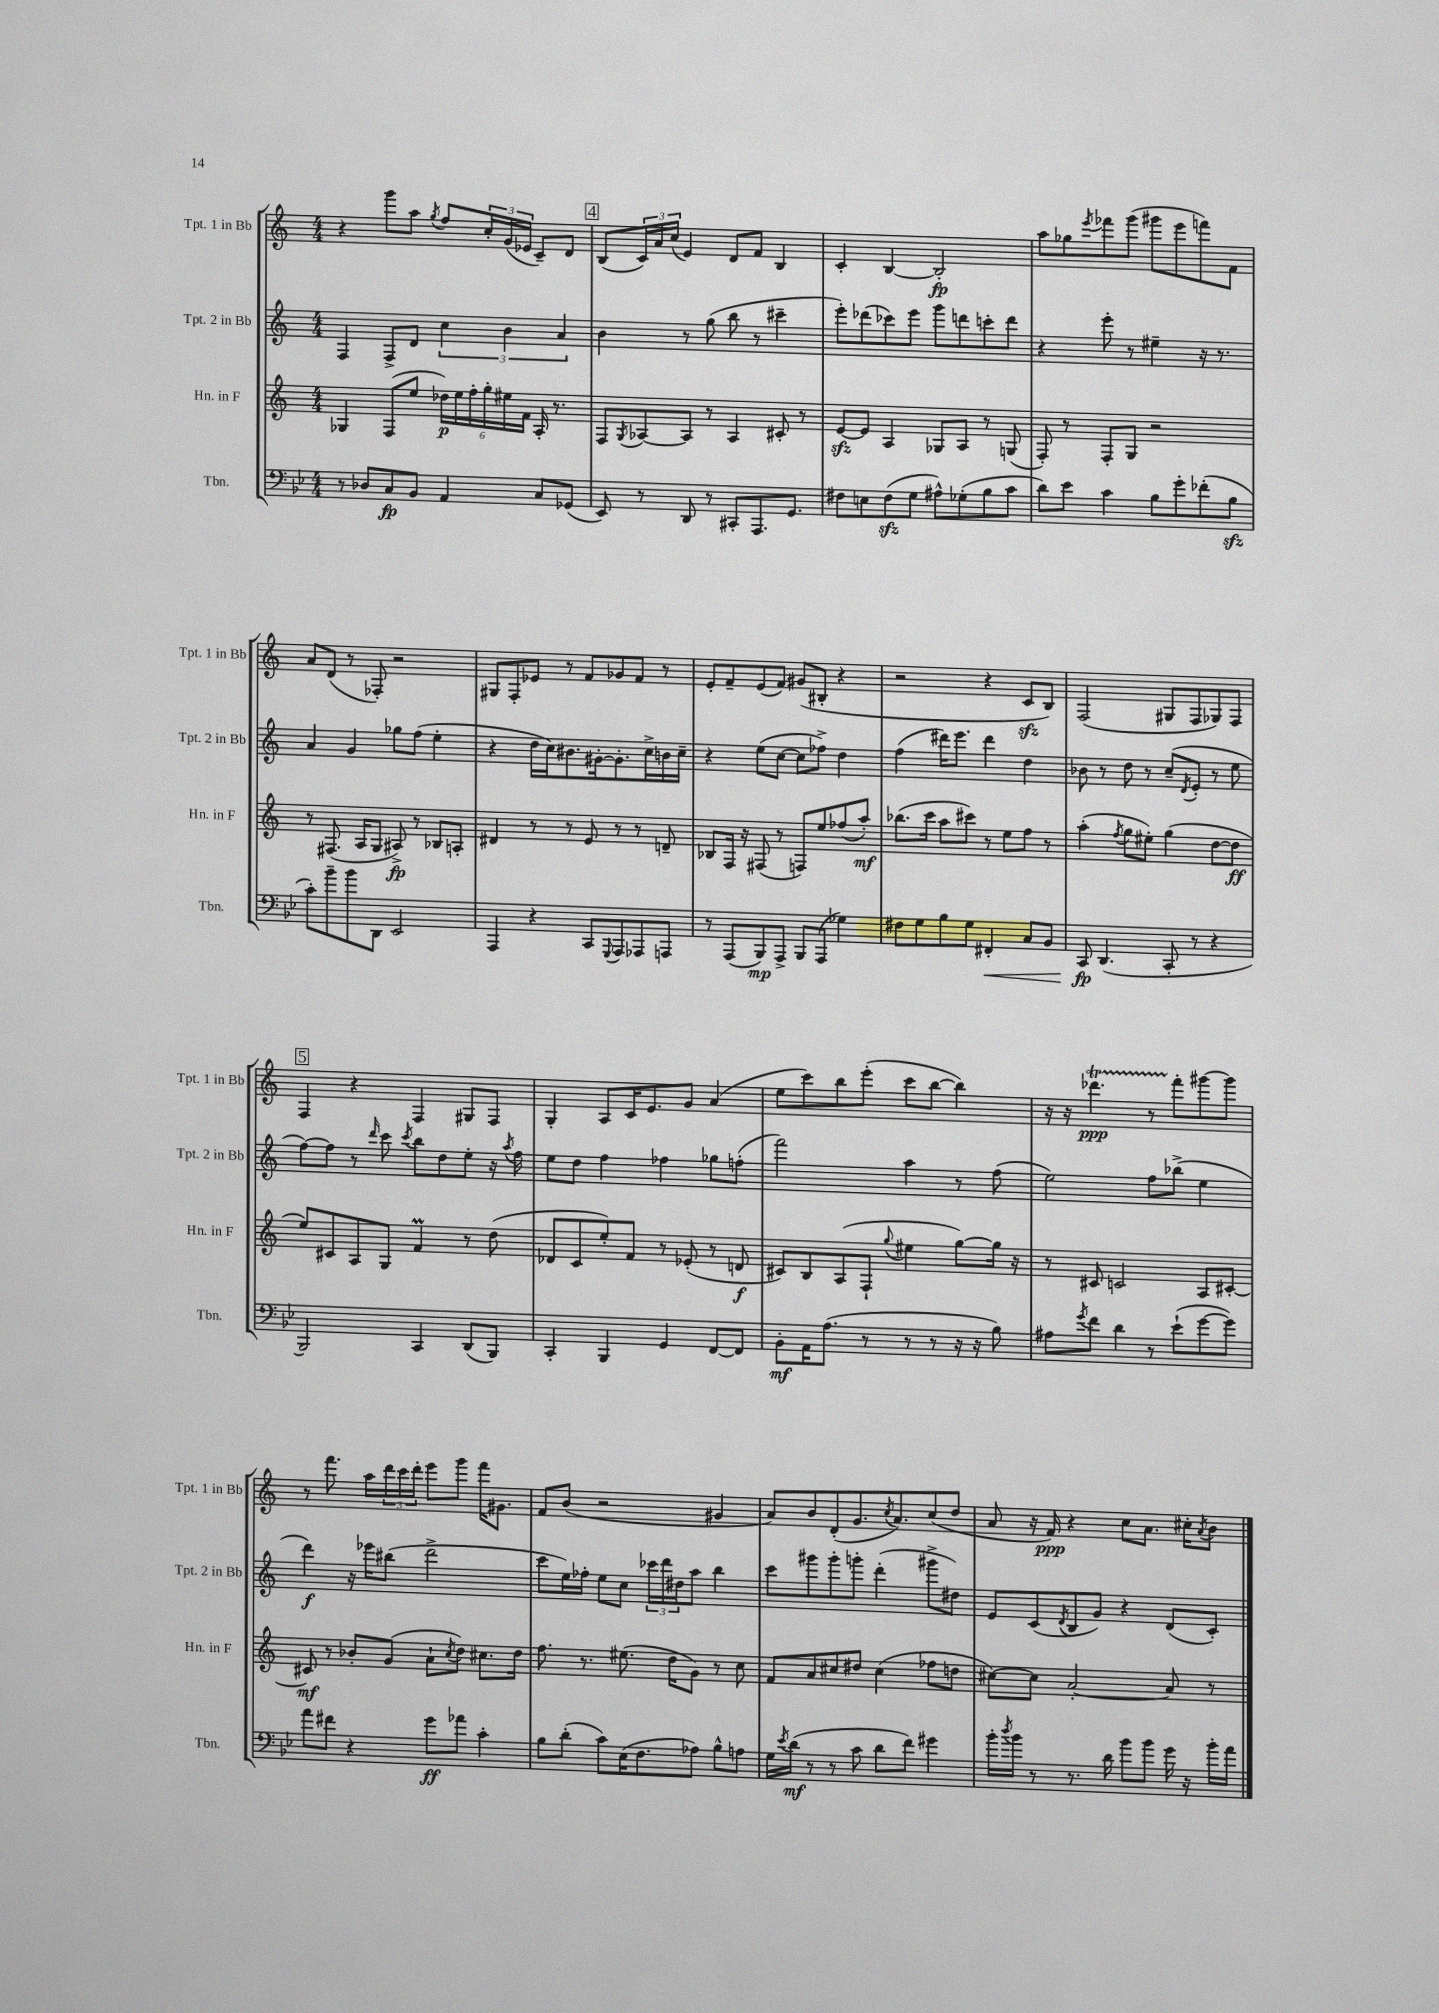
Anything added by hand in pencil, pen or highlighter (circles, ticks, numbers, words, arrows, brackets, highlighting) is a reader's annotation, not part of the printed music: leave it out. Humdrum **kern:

**kern	**dynam	**kern	**dynam	**kern	**dynam	**kern	**dynam
*part4	*part4	*part3	*part3	*part2	*part2	*part1	*part1
*staff4	*staff4	*staff3	*staff3	*staff2	*staff2	*staff1	*staff1
*I"Tbn.	*	*I"Hn. in F	*	*I"Tpt. 2 in Bb	*	*I"Tpt. 1 in Bb	*
*I'Tbn.	*	*I'Hn. in F	*	*I'Tpt. 2 in Bb	*	*I'Tpt. 1 in Bb	*
*clefF4	*	*clefG2	*	*clefG2	*	*clefG2	*
*k[b-e-]	*	*k[]	*	*k[]	*	*k[]	*
*M4/4	*	*M4/4	*	*M4/4	*	*M4/4	*
=23	=23	=23	=23	=23	=23	=23	=23
8r	.	4G-X/	.	4F/	.	4r	.
8D-X/L	.	.	.	.	.	.	.
8C/	fp	(8F/L	.	8F^/L	.	8ggg\L	.
8BB-/J	.	8ee/J	.	8d/J	.	8aa\J	.
.	.	.	.	.	.	8qgg/	.
4AA/	.	24dd-X\LL)	p	6cc\	.	8ff/L	.
.	.	24ee\	.	.	.	.	.
.	.	24ff'\	.	.	.	.	.
.	.	24gg'\	.	.	.	24cc'/L	.
.	.	24ee#X\	.	6b\	.	(24g/	.
.	.	24f\JJ	.	.	.	24e-X/JJ	.
8C/L	.	16A'/	.	.	.	8c~/L)	.
.	.	8.r	.	.	.	.	.
.	.	.	.	6a/	.	.	.
(8GG-X/J	.	.	.	.	.	8d/J	.
!!LO:REH:place=s1:t=4
=24	=24	=24	=24	=24	=24	=24	=24
8EE-/)	.	8F/L	.	4b\	.	(8B/L	.
.	.	8qG/	.	.	.	.	.
8r	.	[8A-X/	.	.	.	24c/L)	.
.	.	.	.	.	.	24a/	.
.	.	.	.	.	.	(24cc/JJ	.
8DD/	.	8A-/J]	.	8r	.	4e/)	.
8r	.	8r	.	(8gg\	.	.	.
8CC#X'/L	.	4A-/	.	8bb\	.	8d/L	.
8.AAA/	.	.	.	8r	.	8f/J	.
.	.	8c#X'/	.	4ccc#X~\	.	4B/	.
8.GG/J	.	.	.	.	.	.	.
.	.	8r	.	.	.	.	.
=25	=25	=25	=25	=25	=25	=25	=25
8F#X\L	.	[8ezz/L	.	8eee'\L)	.	4c'/	.
8En\	.	8e/J]	.	(8ddd-X\	.	.	.
(8F#zz\	.	4A/	.	8ccc-X\)	.	[4B/	.
8G\J	.	.	.	8eee\J	.	.	.
8A#X^^\L)	.	8G-X/L	.	8ggg\L	.	2B'/]	fp
(8G-X'\	.	8A/J	.	8dddn\	.	.	.
8B-\	.	8r	.	8cccn'\	.	.	.
8c\J	.	(8Gn/	.	8ddd\J	.	.	.
=26	=26	=26	=26	=26	=26	=26	=26
8d\L)	.	8F'/)	.	4r	.	8aa\L	.
8e-\J	.	8r	.	.	.	8gg-X\	.
.	.	.	.	.	.	8qeee/	.
4c\	.	8F'/L	.	8eee'\	.	8fff-X\	.
.	.	8G/J	.	8r	.	(8ggg\J	.
8B-\L	.	2r	.	4ee#X~\	.	8ggg#X\L	.
8g'\	.	.	.	.	.	8eee\	.
(8f-X'\	.	.	.	16r	.	8fffn\)	.
.	.	.	.	8.r	.	.	.
8B-zz\J	.	.	.	.	.	8f\J	.
!!LO:LB:g=z
=27	=27	=27	=27	=27	=27	=27	=27
8c'\L)	.	8r	.	4a/	.	8a/L	.
8b-~\	.	(8.F#X/	.	.	.	(8d/J	.
8b-\	.	.	.	4g/	.	8r	.
.	.	16A/KL	.	.	.	.	.
8DD\J	.	8G/J	.	.	.	8F-X'/)	.
2EE-/	.	8A#X^/)	fp	8gg-X\L	.	2r	.
.	.	8r	.	(8ff\J	.	.	.
.	.	8B-X/L	.	4ee'\	.	.	.
.	.	8An'/J	.	.	.	.	.
=28	=28	=28	=28	=28	=28	=28	=28
4AAA/	.	4d#X/	.	4r	.	8G#X/L	.
.	.	.	.	.	.	8F'/	.
4r	.	8r	.	16dd\LL	.	8e-X/J	.
.	.	.	.	16cc\J)	.	.	.
.	.	8r	.	8.b#X\	.	8r	.
8CC/L	.	8e/	.	.	.	8f/L	.
.	.	.	.	[16g#X'\k	.	.	.
8qqGGG/	.	.	.	.	.	.	.
8AAA/	.	8r	.	8.g#'\]	.	8g-X/	.
8AAA-X/	.	8r	.	.	.	8f/J	.
.	.	.	.	16cc^\L	.	.	.
8AAAn/J	.	8dn~/	.	16bn\	.	8r	.
.	.	.	.	16cc~\JJ	.	.	.
=29	=29	=29	=29	=29	=29	=29	=29
8r	.	8B-X/L	.	4r	.	8e'/L	.
(8AAA/L	.	16F/Jk	.	.	.	8f~/	.
.	.	16r	.	.	.	.	.
8BBB-/)	mp	(8F#X/	.	(8ee\L	.	(8e/	.
8AAA^/J	.	8r	.	[8cc\J	.	8f/J)	.
8BBB-/L	.	8Fn/L)	.	8cc\L]	.	(8g#X/L	.
(8AAA/J	.	8ee/	.	8ff-X^\J)	.	8B#X'/J	.
4G-X\)	.	(8ff-X/	.	4dd\	.	4r	.
.	.	8aa'/J)	mf	.	.	.	.
=30	=30	=30	=30	=30	=30	=30	=30
8F#X\L	.	(8.bb-X\L	.	(4ff\	.	2r	.
8G\	.	.	.	.	.	.	.
.	.	16ccc\Jk	.	.	.	.	.
8B-\	.	8aa\L	.	16ddd#X\KL)	.	.	.
.	.	.	.	8.eee\J	.	.	.
8G\J	.	8ccc#X\J)	.	.	.	.	.
!	!LO:HP:b	!	!	!	!	!	!
4FF#X'/	<	8r	.	4ddd#\	.	4r	.
.	.	8ee\L	.	.	.	.	.
8C/L	.	8ff\J	.	4dd\	.	8czz/L	.
8BB-/J	.	8r	.	.	.	8B/J)	.
=31	=31	=31	=31	=31	=31	=31	=31
8CC/	fp	(4aa'\	.	8b-X\	.	(2F/	.
(4.DD/	[	.	.	8r	.	.	.
.	.	8qff/	.	.	.	.	.
.	.	8gg\L	.	8dd\	.	.	.
.	.	8ee#X'\J)	.	8r	.	.	.
8CC'/	.	(4gg\	.	(8cc~/L	.	8G#X/L	.
.	.	.	.	8qd/	.	.	.
8r	.	.	.	8e'/J	.	8F/	.
4r	.	[8dd\L	.	8r	.	8G-X/)	.
.	.	8dd\J]	ff	8ee\	.	8F/J	.
!!LO:LB:g=z
!!LO:REH:place=s1:t=5
=32	=32	=32	=32	=32	=32	=32	=32
2BBB-/)	.	8ee/L)	.	[8ff\L)	.	4F/	.
.	.	8c#X/	.	8ff\J]	.	.	.
.	.	8A/	.	8r	.	4r	.
.	.	.	.	16qqddd/	.	.	.
.	.	8G/J	.	8ccc\	.	.	.
.	.	.	.	8qccc/	.	.	.
4CC/	.	4fM/	.	8bb\L	.	4F/	.
.	.	.	.	8dd\	.	.	.
(8DD/L	.	8r	.	8ee'\J	.	8G#X/L	.
8BBB-/J)	.	(8dd\	.	16r	.	8F/J	.
.	.	.	.	8qaa/	.	.	.
.	.	.	.	16ff\	.	.	.
=33	=33	=33	=33	=33	=33	=33	=33
4CC'/	.	8d-X/L	.	8ee\L	.	4G'/	.
.	.	8c/	.	8dd\J	.	.	.
4BBB-/	.	8ee'/)	.	4ff\	.	8A/L	.
.	.	8f/J	.	.	.	16c/K	.
.	.	.	.	.	.	8.e/	.
4GG/	.	8r	.	4ff-X\	.	.	.
.	.	(8e-X'/	.	.	.	8g/J	.
[8FF/L	.	8r	.	8gg-X\L	.	(4a/	.
8FF/J]	.	8dn/	f	(8ffn'\J	.	.	.
=34	=34	=34	=34	=34	=34	=34	=34
8BB-'\L	mf	8c#X/L)	.	2fff\)	.	8ee\L	.
16AA\K	.	8B/	.	.	.	8ccc\)	.
(8.A\J	.	.	.	.	.	.	.
.	.	(8A/	.	.	.	8bb\	.
8r	.	8F`/J	.	.	.	(8eee'\J	.
.	.	8qqgg/	.	.	.	.	.
8r	.	4ee#X\	.	4aa\	.	8ccc\L	.
8r	.	.	.	.	.	[8bb\J	.
16r	.	[8gg\L)	.	8r	.	4bb\])	.
16r	.	.	.	.	.	.	.
8B-\)	.	16gg\Jk]	.	(8ff\	.	.	.
.	.	16r	.	.	.	.	.
=35	=35	=35	=35	=35	=35	=35	=35
8A#X\L	.	8r	.	2ee\)	.	16r	.
.	.	.	.	.	.	16r	.
8qg/	.	.	.	.	.	.	.
8f\J	.	8c#X/	.	.	.	4.ddd-XT\	ppp
4d\	.	2cn/	.	.	.	.	.
8r	.	.	.	8ff\L	.	8r	.
(8e-`\L	.	.	.	(8bb-X^\J	.	8fff'\L	.
[8g\	.	8A/L	.	4ee\	.	[8ggg#X\	.
8g\J])	.	[8c#X'/J	.	.	.	8ggg#\J]	.
!!LO:LB:g=z
=36	=36	=36	=36	=36	=36	=36	=36
8a\L	.	8c#X/]	mf	4ddd\)	f	8r	.
8f#X\J	.	8r	.	.	.	8.fff\	.
4r	.	8b-X'/L	.	16r	.	.	.
.	.	.	.	16eee-X\KL	.	16aa\LL	.
.	.	(8g/J	.	(8bb#X\J	.	24ddd\	.
.	.	.	.	.	.	24ccc\	.
.	.	.	.	.	.	24ddd'\JJ	.
8g\L	ff	8a`\L	.	2ddd^\	.	8eee\L	.
.	.	8qcc/	.	.	.	.	.
8a-X\J	.	8dd\J)	.	.	.	8ggg\J	.
4c'\	.	8.cc#X\L	.	.	.	16fff\KL	.
.	.	.	.	.	.	8.g#X\J	.
.	.	16dd\Jk	.	.	.	.	.
=37	=37	=37	=37	=37	=37	=37	=37
8B-\L	.	8.ff\	.	8ccc\L	.	8f/L	.
(8d'\J	.	.	.	16ee\L)	.	(8b/J	.
.	.	8.r	.	16ff-X'\JJ	.	.	.
8c\L)	.	.	.	8ee\L	.	2r	.
(16E-\K	.	(8.ee#X\	.	8cc\J	.	.	.
8.F\	.	.	.	.	.	.	.
.	.	.	.	24ccc-X\LL	.	.	.
.	.	.	.	24ddd\	.	.	.
.	.	16dd\KL	.	.	.	.	.
.	.	.	.	24dd#X\J	.	.	.
8A-X\J)	.	8g\J)	.	8aa\J	.	.	.
8B-^^\L	.	8r	.	4bb\	.	4g#X/	.
8An\J	.	8cc\	.	.	.	.	.
=38	=38	=38	=38	=38	=38	=38	=38
16G\LL	.	8f/L	.	8ccc\L	.	8a/L)	.
8qe-/	.	.	.	.	.	.	.
(16d\JJ	mf	.	.	.	.	.	.
8r	.	8a/	.	8ggg#X\	.	8b/	.
8r	.	8cc#X/	.	8ggg#'\	.	(8d'/	.
8c\	.	8dd#X/J	.	8gggn'\J	.	8.g/	.
8d\L	.	(4cc#\	.	(4ddd'\	.	.	.
.	.	.	.	.	.	8qcc/	.
.	.	.	.	.	.	8.a/)	.
8f\J)	.	.	.	.	.	.	.
4g#X\	.	8ff-X\L	.	8ggg#X^\L	.	(8cc/	.
.	.	8ddn\J	.	8dd#X\J)	.	8dd/J	.
=39	=39	=39	=39	=39	=39	=39	=39
16b-'\LL	.	[8cc#X\L)	.	8e/L	.	8a/	.
8qdd/	.	.	.	.	.	.	.
16b-\JJ	.	.	.	.	.	.	.
8r	.	8cc#\J]	.	(8c/	.	16r	.
.	.	.	.	.	.	16f/)	ppp
.	.	.	.	8qd/	.	.	.
8.r	.	[2a'/	.	8B/	.	4r	.
.	.	.	.	8g/J)	.	.	.
16d\	.	.	.	.	.	.	.
8b-\L	.	.	.	4r	.	8cc\L	.
8b-\J	.	.	.	.	.	8.a\J	.
16g\	.	8a/]	.	(8d/L	.	.	.
16r	.	.	.	.	.	16cc#X'\KL	.
.	.	.	.	.	.	8qa/	.
16b-'\LL	.	8r	.	8c'/J)	.	8b\J	.
16a\JJ	.	.	.	.	.	.	.
==	==	==	==	==	==	==	==
*-	*-	*-	*-	*-	*-	*-	*-
